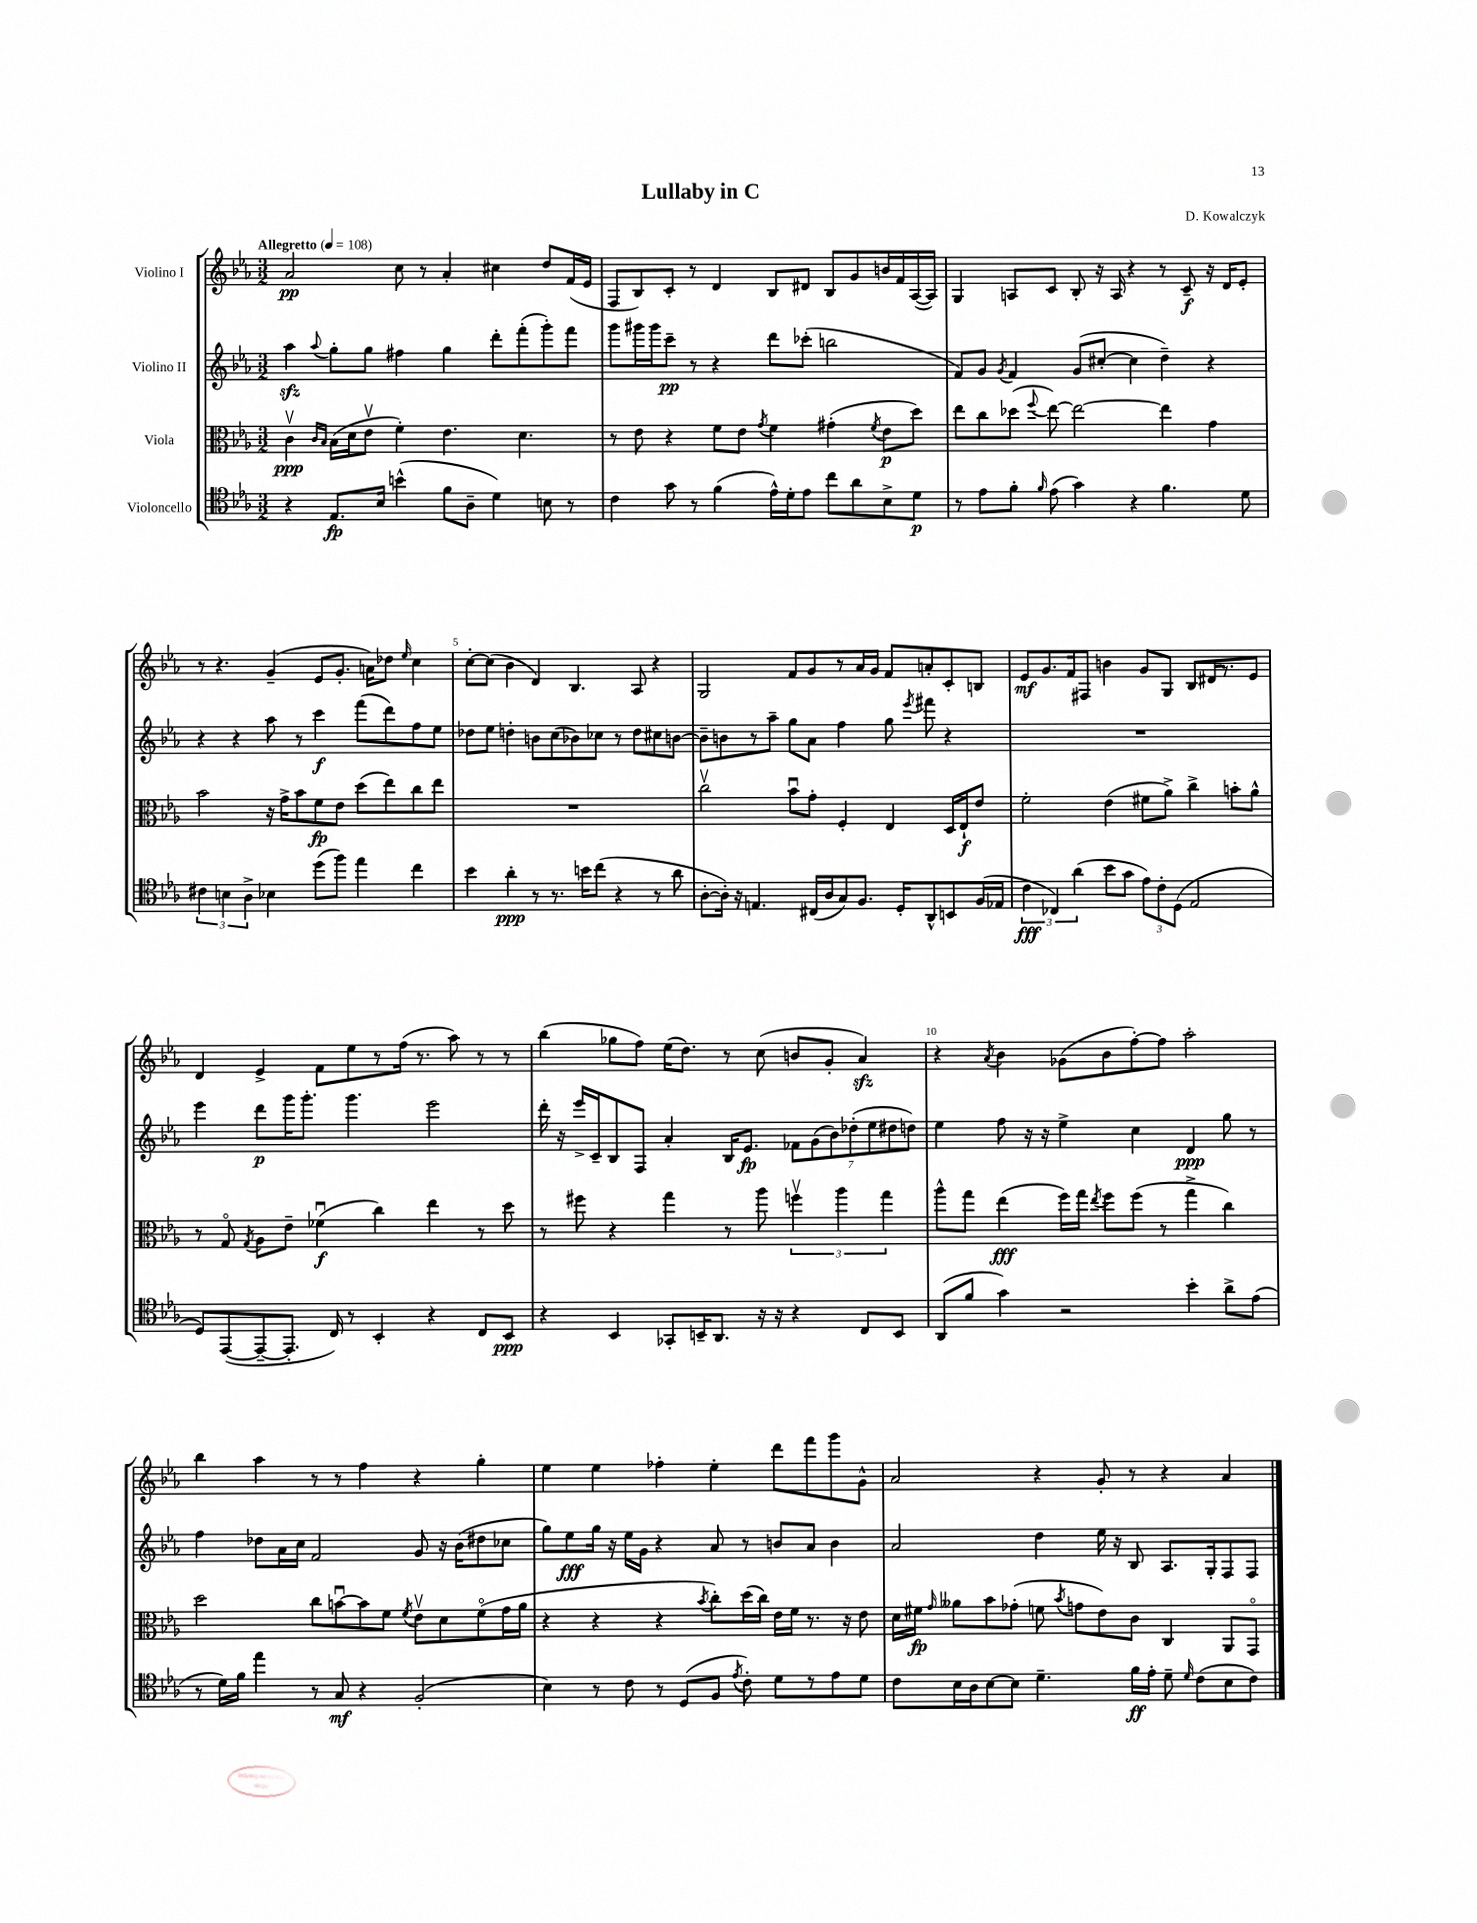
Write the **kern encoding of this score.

**kern	**dynam	**kern	**dynam	**kern	**dynam	**kern	**dynam
*part4	*part4	*part3	*part3	*part2	*part2	*part1	*part1
*staff4	*staff4	*staff3	*staff3	*staff2	*staff2	*staff1	*staff1
*I"Violoncello	*	*I"Viola	*	*I"Violino II	*	*I"Violino I	*
*clefC4	*	*clefC3	*	*clefG2	*	*clefG2	*
*k[b-e-a-]	*	*k[b-e-a-]	*	*k[b-e-a-]	*	*k[b-e-a-]	*
*M3/2	*	*M3/2	*	*M3/2	*	*M3/2	*
*MM108	*	*MM108	*	*MM108	*	*MM108	*
=1	=1	=1	=1	=1	=1	=1	=1
!	!	!	!	!	!	!LO:TX:a:B:t=Allegretto	!
4r	.	4cv\	ppp	4aa-zz\	.	2a-/	pp
.	.	16qqc/LL	.	.	.	.	.
.	.	16qqB-/JJ	.	8qqaa-/	.	.	.
8.E-/L	fp	(16B-\LL	.	8gg'\L	.	.	.
.	.	16d\J	.	.	.	.	.
.	.	8e-v\J	.	8gg\J	.	.	.
16B-/Jk	.	.	.	.	.	.	.
(4bn^^\	.	4f'\)	.	4ff#X\	.	8cc\	.
.	.	.	.	.	.	8r	.
8f\L	.	4.e-\	.	4gg\	.	4a-'/	.
8A-~\J	.	.	.	.	.	.	.
4d\)	.	.	.	8ddd'\L	.	4cc#X\	.
.	.	4.d\	.	(8fff'\	.	.	.
8Bn\	.	.	.	8ggg'\)	.	8dd/L	.
8r	.	.	.	8fff\J	.	(16f/L	.
.	.	.	.	.	.	16e-/JJ	.
=2	=2	=2	=2	=2	=2	=2	=2
4c\	.	8r	.	8ggg\L	.	8F/L	.
.	.	8e-\	.	16ggg#X\L	.	8B-/)	.
.	.	.	.	16ggg#\J	.	.	.
8g\	.	4r	.	8ccc~\J	pp	8c'/J	.
8r	.	.	.	8r	.	8r	.
(4f\	.	8f\L	.	4r	.	4d/	.
.	.	8e-\J	.	.	.	.	.
.	.	8qg/	.	.	.	.	.
16e-^^\LL)	.	4f\	.	8ddd\L	.	8B-/L	.
16d'\J	.	.	.	.	.	.	.
8e-\J	.	.	.	(8ccc-X'\J	.	8d#X/J	.
8cc\L	.	(4g#X'\	.	2bbn\	.	8B-/L	.
8a-\	.	.	.	.	.	8g/	.
.	.	8qf/	.	.	.	.	.
8B-^\	.	8e-\L	p	.	.	16bn/L	.
.	.	.	.	.	.	16f/	.
8d\J	p	8dd\J)	.	.	.	([16A-/	.
.	.	.	.	.	.	16A-/JJ])	.
=3	=3	=3	=3	=3	=3	=3	=3
8r	.	8ee-\L	.	8f/L)	.	4G/	.
8e-\L	.	8cc\	.	8g/J	.	.	.
.	.	.	.	8qg/	.	.	.
8f'\J	.	(8dd-X\J	.	4f/	.	8An/L	.
16qqf/	.	8qqff/	.	.	.	.	.
(8e-\	.	[8ee-\)	.	.	.	8c/J	.
4g\)	.	2ee-\_	.	(8g/L	.	8B-'/	.
.	.	.	.	[8cc#X'/J	.	16r	.
.	.	.	.	.	.	16A/	.
4r	.	.	.	4cc#\]	.	4r	.
4.f\	.	4ee-\]	.	4dd~\)	.	8r	.
.	.	.	.	.	.	8c~/	f
.	.	4g\	.	4r	.	16r	.
.	.	.	.	.	.	16d/KL	.
8d\	.	.	.	.	.	8e-'/J	.
!!LO:LB:g=z
=4	=4	=4	=4	=4	=4	=4	=4
6c#X\	.	2b-\	.	4r	.	8r	.
.	.	.	.	.	.	4.r	.
6Bn\	.	.	.	.	.	.	.
.	.	.	.	4r	.	.	.
6A-^\	.	.	.	.	.	.	.
4B-X\	.	16r	.	8aa-\	.	(4g~/	.
.	.	16g^\KL	.	.	.	.	.
.	.	8b-\	.	8r	.	.	.
(8dd\L	.	8f\	fp	4ccc\	f	8e-/L	.
8ff\J)	.	8e-\J	.	.	.	8.g'/J	.
4ee-\	.	(8dd\L	.	(8fff\L	.	.	.
.	.	.	.	.	.	16an\KL)	.
.	.	8ee-\)	.	8ddd\)	.	8dd-X\J	.
.	.	.	.	.	.	16qqee-/	.
4cc\	.	8cc\	.	8ff\	.	4cc\	.
.	.	8ee-\J	.	8ee-\J	.	.	.
=5	=5	=5	=5	=5	=5	=5	=5
4b-\	.	1.r	.	8dd-X\L	.	[8cc'\L	.
.	.	.	.	8ee-\J	.	(8cc\J]	.
4a-'\	ppp	.	.	4ddn'\	.	4b-\	.
8r	.	.	.	8bn\L	.	4d/)	.
8.r	.	.	.	(8cc\	.	.	.
.	.	.	.	8b-X\)	.	4.B-/	.
16bn\KL	.	.	.	.	.	.	.
(8cc\J	.	.	.	8cc-X\J	.	.	.
4r	.	.	.	8r	.	.	.
.	.	.	.	8dd\L	.	8A-/	.
8r	.	.	.	8cc#X\	.	4r	.
8a-\	.	.	.	[8bn\J	.	.	.
=6	=6	=6	=6	=6	=6	=6	=6
[8A-'\L	.	2ccv\	.	8b~\L]	.	2G/	.
16A-'\Jk])	.	.	.	8bn\	.	.	.
16r	.	.	.	.	.	.	.
4.En/	.	.	.	8r	.	.	.
.	.	.	.	8aa-~\J	.	.	.
.	.	8b-u\L	.	8gg\L	.	8f/L	.
(16C#X/LL	.	8g'\J	.	8a-\J	.	8g/	.
16A-/J	.	.	.	.	.	.	.
8G/)	.	4F'/	.	4ff\	.	8r	.
8.F/J	.	.	.	.	.	16a-/L	.
.	.	.	.	.	.	16g/JJ	.
.	.	4E-/	.	8gg\	.	8f/L	.
16D'/KL	.	.	.	.	.	.	.
.	.	.	.	8qeee-/	.	.	.
8AA-^^/	.	.	.	8fff#X\	.	8an'/	.
8BBn/	.	16D/LL	.	4r	.	8c'/	.
.	.	16E-`/J	f	.	.	.	.
(16F/L	.	8e-/J	.	.	.	8Bn/J	.
16E-X/JJ	.	.	.	.	.	.	.
=7	=7	=7	=7	=7	=7	=7	=7
6c\	fff	2f'\	.	1.r	.	8e-/L	mf
.	.	.	.	.	.	8.g/	.
6C-X/)	.	.	.	.	.	.	.
.	.	.	.	.	.	16f/k	.
(6a-\	.	.	.	.	.	.	.
.	.	.	.	.	.	8F#X/J	.
8b-\L	.	(4e-\	.	.	.	4bn\	.
8g\J	.	.	.	.	.	.	.
12e-\L)	.	8f#X\L	.	.	.	8g/L	.
12c'\	.	.	.	.	.	.	.
.	.	8a-^\J)	.	.	.	8G/J	.
(12D\J	.	.	.	.	.	.	.
2E-/	.	4cc^\	.	.	.	8B-/L	.
.	.	.	.	.	.	16d#X/K	.
.	.	.	.	.	.	8.r	.
.	.	8bn'\L	.	.	.	.	.
.	.	8a-^^\J	.	.	.	8e-/J	.
!!LO:LB:g=z
=8	=8	=8	=8	=8	=8	=8	=8
8D/L)	.	8r	.	4eee-\	.	4d/	.
([8EE-/	.	8G/	.	.	.	.	.
.	.	8qG/	.	.	.	.	.
8EE-~/_	.	8A-\L	.	8ddd\L	p	4e-^/	.
8.EE-'/J]	.	8e-~\J	.	16ggg\K	.	.	.
.	.	.	.	8.ggg'\J	.	.	.
.	.	(4f-Xu\	f	.	.	8f\L	.
16C/)	.	.	.	.	.	.	.
8r	.	.	.	4.ggg\	.	8ee-\	.
4BB-'/	.	4cc\)	.	.	.	8r	.
.	.	.	.	.	.	(16ff\Jk	.
.	.	.	.	.	.	8.r	.
4r	.	4ee-\	.	2eee-\	.	.	.
.	.	.	.	.	.	8aa-\)	.
8C/L	.	8r	.	.	.	8r	.
8BB-/J	ppp	8dd\	.	.	.	8r	.
=9	=9	=9	=9	=9	=9	=9	=9
4r	.	8r	.	16ddd'\	.	(4bb-\	.
.	.	.	.	16r	.	.	.
.	.	8ff#X\	.	16eee-^/LL	.	.	.
.	.	.	.	16c~/J	.	.	.
4BB-/	.	4r	.	8B-/	.	8gg-X\L	.
.	.	.	.	8F/J	.	8ff\J)	.
8GG-X'/L	.	4gg\	.	4a-'/	.	(16ee-\KL	.
.	.	.	.	.	.	8.dd\J)	.
16BBn~/K	.	.	.	.	.	.	.
8.AA-/J	.	.	.	.	.	.	.
.	.	8r	.	16B-/KL	.	8r	.
.	.	.	.	8.e-/J	fp	.	.
16r	.	8aa-\	.	.	.	(8cc\	.
16r	.	.	.	.	.	.	.
4r	.	6ffnv\	.	14f-X\L	.	8bn/L	.
.	.	.	.	(14g\	.	.	.
.	.	.	.	.	.	8g'/J	.
.	.	.	.	14b-\)	.	.	.
.	.	6aa-\	.	.	.	.	.
.	.	.	.	(14dd-X'\	.	.	.
8C/L	.	.	.	.	.	4a-zz/)	.
.	.	.	.	14ee-\	.	.	.
.	.	6gg\	.	.	.	.	.
.	.	.	.	14dd#X\	.	.	.
8BB/J	.	.	.	.	.	.	.
.	.	.	.	14ddn\J)	.	.	.
=10	=10	=10	=10	=10	=10	=10	=10
(8AA-/L	.	8aa-^^\L	.	4ee-\	.	4r	.
8f/J	.	8gg\J	.	.	.	.	.
.	.	.	.	.	.	8qa-/	.
4g\)	.	(4ee-\	fff	8ff\	.	4b-\	.
.	.	.	.	16r	.	.	.
.	.	.	.	16r	.	.	.
2r	.	16ff\LL)	.	4ee-^\	.	(8g-X\L	.
.	.	16gg\JJ	.	.	.	.	.
.	.	8qee-/	.	.	.	.	.
.	.	8ff\L	.	.	.	8b-\	.
.	.	(8ff\J	.	4cc\	.	[8ff'\)	.
.	.	8r	.	.	.	8ff\J]	.
4b-'\	.	4gg^\	.	4d/	ppp	2aa-'\	.
8a-^\L	.	4cc\)	.	8gg\	.	.	.
(8e-\J	.	.	.	8r	.	.	.
!!LO:LB:g=z
=11	=11	=11	=11	=11	=11	=11	=11
8r	.	2dd\	.	4ff\	.	4bb-\	.
16d\LL)	.	.	.	.	.	.	.
16f\JJ	.	.	.	.	.	.	.
4ee-\	.	.	.	8dd-X\L	.	4aa-\	.
.	.	.	.	16a-\L	.	.	.
.	.	.	.	16cc\JJ	.	.	.
8r	.	8cc\L	.	2f/	.	8r	.
8G/	mf	[8bnu\	.	.	.	8r	.
4r	.	8b\]	.	.	.	4ff\	.
.	.	8f\J	.	.	.	.	.
.	.	8qf/	.	.	.	.	.
(2F'/	.	8e-v\L	.	8g/	.	4r	.
.	.	8d\	.	16r	.	.	.
.	.	.	.	(16b-\KL	.	.	.
.	.	(8f\	.	8dd#X\	.	4gg'\	.
.	.	16g\L	.	8cc-X\J	.	.	.
.	.	16a-\JJ	.	.	.	.	.
=12	=12	=12	=12	=12	=12	=12	=12
4B-\)	.	4r	.	8gg\L)	.	4ee-\	.
.	.	.	.	8ee-\	fff	.	.
8r	.	4r	.	16gg\Jk	.	4ee-\	.
.	.	.	.	16r	.	.	.
8c\	.	.	.	16ee-\LL	.	.	.
.	.	.	.	16g\JJ	.	.	.
8r	.	4r	.	4r	.	4ff-X'\	.
(8D/L	.	.	.	.	.	.	.
.	.	8qb-/	.	.	.	.	.
8F/J	.	8cc'\L)	.	8a-/	.	4ee-'\	.
8qe-/	.	.	.	.	.	.	.
8c'\)	.	(16dd\L	.	8r	.	.	.
.	.	16cc\JJ)	.	.	.	.	.
8d\L	.	16e-\LL	.	8bn/L	.	8ddd\L	.
.	.	16f\JJ	.	.	.	.	.
8r	.	8.r	.	8a-/J	.	8fff\	.
8e-\	.	.	.	4b\	.	8ggg\	.
.	.	16r	.	.	.	.	.
8d\J	.	8e-\	.	.	.	8g^^\J	.
=13	=13	=13	=13	=13	=13	=13	=13
8c\L	.	16d\LL	.	2a-/	.	2a-/	.
.	.	16f#X\JJ	fp	.	.	.	.
.	.	16qqg/	.	.	.	.	.
16B-\L	.	8a--X\L	.	.	.	.	.
16A-\J	.	.	.	.	.	.	.
[8B-\	.	8b-\	.	.	.	.	.
8B-\J]	.	(8g-X'\J	.	.	.	.	.
4.d~\	.	8fn\	.	4dd\	.	4r	.
.	.	8qb-/	.	.	.	.	.
.	.	8gn\L	.	.	.	.	.
.	.	8e-\)	.	16ee-\	.	8g'/	.
.	.	.	.	16r	.	.	.
16f\LL	ff	8c\J	.	8B-/	.	8r	.
16e-'\JJ	.	.	.	.	.	.	.
8d~\	.	4C/	.	8.A-/L	.	4r	.
16qqd/	.	.	.	.	.	.	.
(8c\L	.	.	.	.	.	.	.
.	.	.	.	16G'/k	.	.	.
8B-\	.	8AA-/L	.	8F/	.	4a-/	.
8c\J)	.	8GG/J	.	8F/J	.	.	.
==	==	==	==	==	==	==	==
*-	*-	*-	*-	*-	*-	*-	*-
